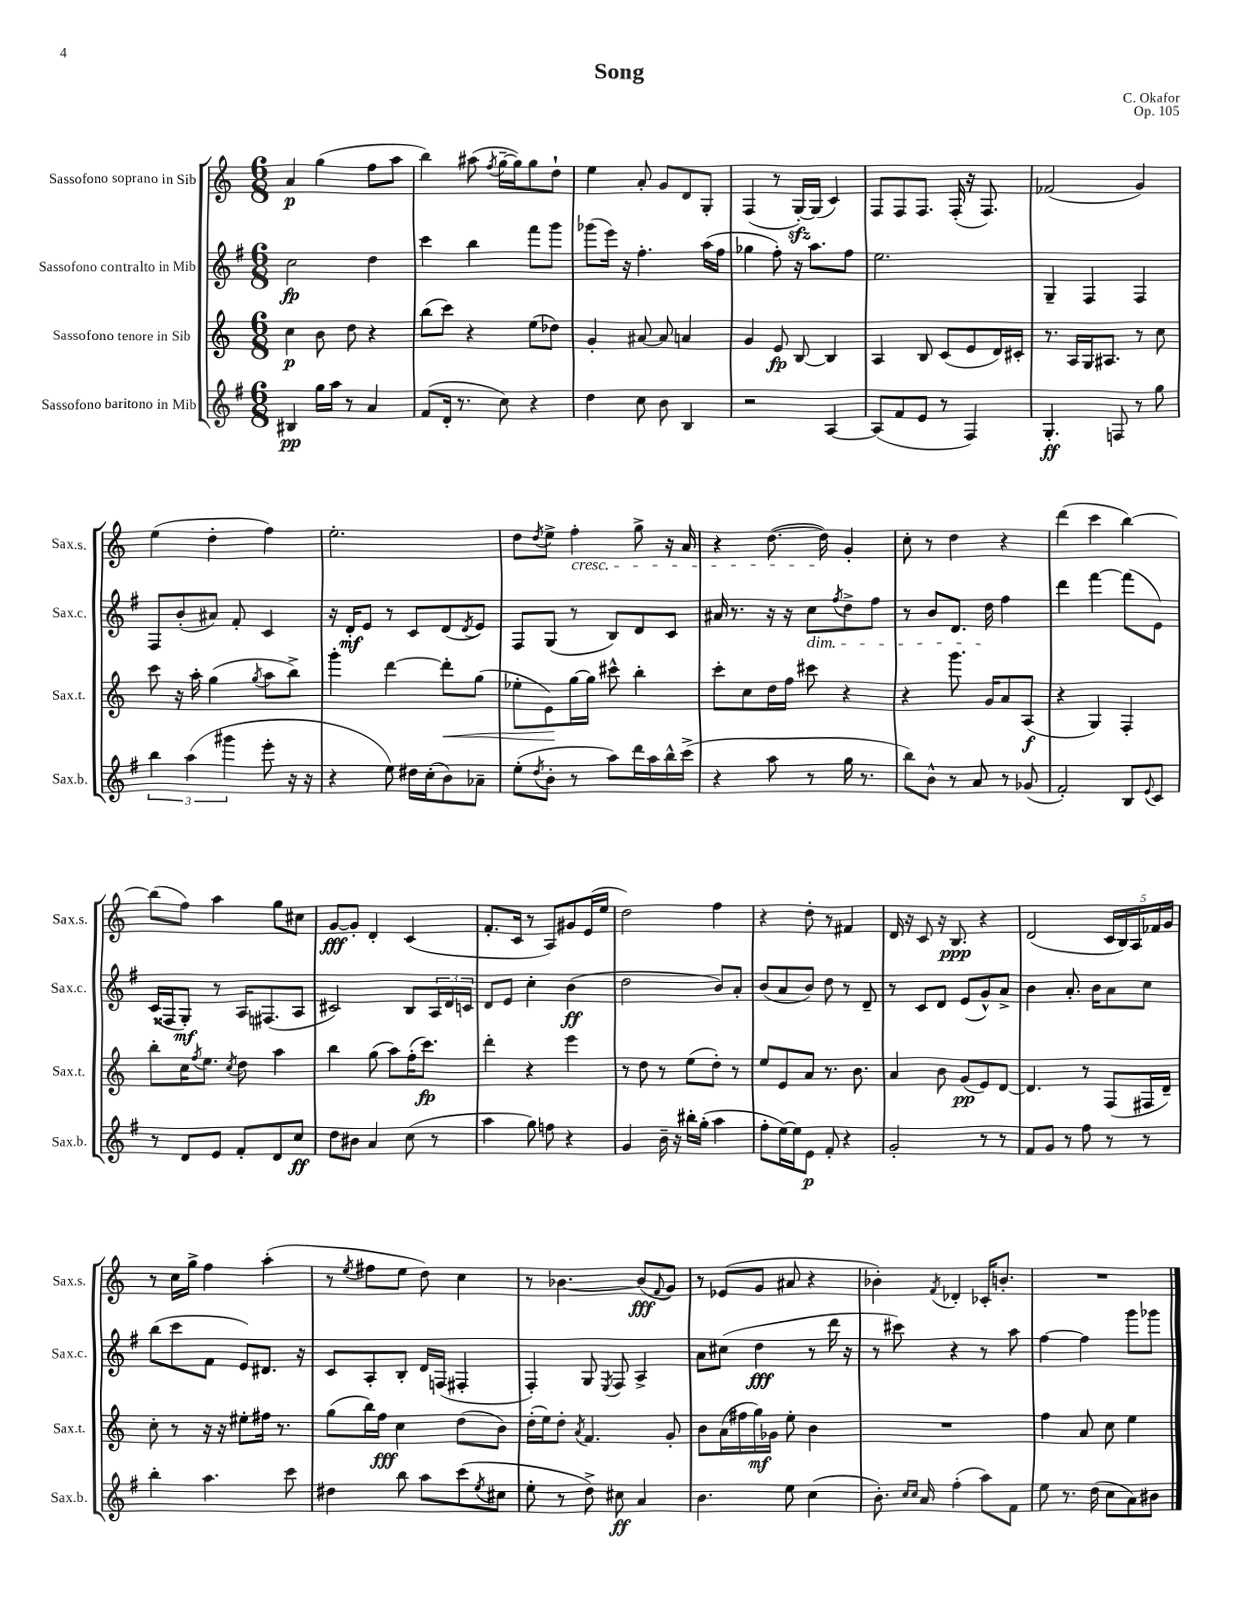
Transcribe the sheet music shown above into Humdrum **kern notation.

**kern	**kern	**kern	**kern
*staff4	*staff3	*staff2	*staff1
*clefG2	*clefG2	*clefG2	*clefG2
*k[f#]	*k[]	*k[f#]	*k[]
*M6/8	*M6/8	*M6/8	*M6/8
4B#	4cc	2cc	4a
16gg	8b	.	(4gg
16aa	.	.	.
8r	8dd	.	.
4a	4r	4dd	8ff
.	.	.	8aa
=	=	=	=
(8f#	(8bb	4ccc	4bb)
16d'	8ccc)	.	.
8.r	.	.	.
.	4r	4bb	(8aa#
.	.	.	8qff
8cc)	.	.	[16gg~
.	.	.	16gg])
4r	(8ee	8fff#	8gg
.	8dd-)	8ggg	8dd`
=	=	=	=
4dd	4g'	(8ggg-	4ee
.	.	16eee)	.
.	.	16r	.
8cc	[8a#	4.ff#'	8a'
8b	8a#]	.	8g
4B	4a	.	8d
.	.	(16aa	8G'
.	.	16ff#	.
=	=	=	=
2r	4g	4gg-	(4F
.	8e	8ff#')	8r
.	[8B	16r	[16G')
.	.	8.aa	(16G]
[4A	4B]	.	4c)
.	.	8ff#	.
=	=	=	=
(8A]	4A	2.ee	8F
8f#	.	.	8F
8e	8B	.	8.F
8r	(8c	.	.
.	.	.	(16F'
4F#)	8e	.	16r
.	.	.	8.F)
.	16d)	.	.
.	16c#'	.	.
=	=	=	=
4.G'	8.r	4G~	(2f-
.	16A	.	.
.	16G	4F#	.
.	8.A#	.	.
8F	.	.	.
8r	8r	4F#	4g)
8gg	8cc	.	.
=	=	=	=
6bb	8ccc	8F#	(4ee
.	16r	(8b'	.
(6aa	.	.	.
.	16aa'	.	.
.	(4gg	8a#)	4dd'
6ggg#	.	.	.
.	.	8f#'	.
.	8qgg	.	.
8eee'	8aa	4c	4ff)
16r	8bb^)	.	.
16r	.	.	.
=	=	=	=
4r	4ggg'	16r	2.ee'
.	.	16d'	.
.	.	8e	.
8ee)	[4ddd	8r	.
16dd#	.	8c	.
(16cc'	.	.	.
8b)	8ddd']	(8d	.
.	.	8qd	.
8a-~	(8gg	8e)	.
=	=	=	=
(8ee'	8ee-'	8F#	8dd
8qdd	.	.	8qdd
8b'	8e)	(8G	8ee^
8r	[16gg	8r	4ff'
.	16gg]	.	.
8aa)	8ccc#^^	8B)	.
16ddd	4bb'	8d	8gg^
16aa	.	.	.
16bb^^	.	8c	16r
(16ccc^	.	.	16a
=	=	=	=
4r	8ccc'	16a#	4r
.	.	8.r	.
.	8cc	.	.
8aa	16dd	16r	([8.dd
.	16ff	16r	.
8r	8ccc#	8cc	.
.	.	.	16dd])
.	.	8qff#	.
16gg	4r	8dd^	4g'
8.r	.	.	.
.	.	8ff#	.
=	=	=	=
8bb)	4r	8r	8cc'
8b^^	.	8b	8r
8r	8.ggg	8.d	4dd
8a	.	.	.
.	16g	16dd	.
8r	8a	4ff#	4r
(8g-	(8A	.	.
=	=	=	=
2f#')	4r	4ddd	(4ddd
.	4G)	[4fff#	4ccc
8B	4F'	(8fff#]	[4bb)
8qqe	.	.	.
8c	.	8e)	.
=	=	=	=
8r	8bb'	(16c	(8bb]
.	.	16F##	.
8d	16cc	8G')	8ff)
.	8qff	.	.
.	8.ee	.	.
8e	.	8r	4aa
.	8qcc	.	.
8f#'	8dd	16A	.
.	.	(8.F#	.
8d	4aa	.	8gg
8cc	.	8A	8cc#
=	=	=	=
8dd	4bb	2c#)	[8g
8b#	.	.	8g']
4a	(8gg	.	4d'
.	8aa)	.	.
(8cc	(16ff'	8B	(4c
.	8.ccc)	.	.
8r	.	24A	.
.	.	24d	.
.	.	24c	.
=	=	=	=
4aa	4ddd'	8d	8.f'
.	.	8e	.
.	.	.	16c
8gg)	4r	4cc'	8r
8ff	.	.	8A)
4r	4eee	(4b	8g#
.	.	.	(16e
.	.	.	16ee
=	=	=	=
4g	8r	2dd	2dd)
.	8dd	.	.
16b~	8r	.	.
16r	.	.	.
16bb#'	(8ee	.	.
(16gg'	.	.	.
4aa	8dd')	8b)	4ff
.	8r	8a'	.
=	=	=	=
8ff#'	8ee	(8b	4r
[16ee)	8e	8a	.
16ee]	.	.	.
8e	8a	8b)	8dd'
8f#'	8.r	8dd	8r
4r	.	8r	4f#
.	8.b	.	.
.	.	8d~	.
=	=	=	=
2g'	4a	8r	16d
.	.	.	16r
.	.	8c	8c
.	8b	8d	16r
.	.	.	8.B
.	(8g	(8e	.
8r	8e)	8g^^)	4r
8r	[8d	8a^	.
=	=	=	=
8f#	4.d]	4b	(2d
8g	.	.	.
8r	.	8.a'	.
8ff#	8r	.	.
.	.	16b	.
8r	(8F	8a	20c
.	.	.	20B)
.	.	.	20A
8r	16F#	8cc	.
.	.	.	20f-
.	16d~)	.	.
.	.	.	20g
=	=	=	=
4bb'	8cc'	(8bb	8r
.	8r	8ccc	16cc
.	.	.	16gg^
4.aa	16r	8f#	4ff
.	16r	.	.
.	8ee#'	8e)	.
.	16ff#	8.d#	(4aa'
.	8.r	.	.
8ccc	.	.	.
.	.	16r	.
=	=	=	=
4dd#	(8gg	8c	8r
.	.	.	8qee
.	16bb)	8A'	8ff#
.	16ff	.	.
8bb	4cc	8B'	8ee
8aa	.	16d	8dd)
.	.	(16F	.
(8ccc	(8dd	4F#'	4cc
8qee	.	.	.
8cc#	8b)	.	.
=	=	=	=
8ee'	(16dd'	4F#')	8r
.	16ee)	.	.
8r	8dd'	.	[4.b-
.	8qa	.	.
8dd^)	4.f	8G	.
.	.	8qE	.
8cc#	.	8F#	.
4a	.	4A^	(8b-]
.	.	.	8qqf
.	8g'	.	8g)
=	=	=	=
4.b	8b	8a	8r
.	(16a	(8cc#	(8e-
.	16ff#	.	.
.	16gg)	4dd	8g
.	16g-	.	.
8ee	8ee'	.	8a#
(4cc	4b	8r	4r
.	.	16ddd	.
.	.	16r	.
=	=	=	=
8.b')	2.r	8r	4b-')
.	.	8ccc#)	.
16qqcc	.	.	.
16qqcc	.	.	.
16a	.	.	.
.	.	.	8qf
(4ff#'	.	4r	4d-'
8aa)	.	8r	16c-'
.	.	.	8.b'
8f#	.	8aa	.
=	=	=	=
8ee	4ff	[4ff#	2.r
8.r	.	.	.
.	8a	4ff#]	.
(16dd	.	.	.
8cc	8cc	.	.
8a)	4ee	8ggg	.
8b#	.	8ggg-	.
==	==	==	==
*-	*-	*-	*-
